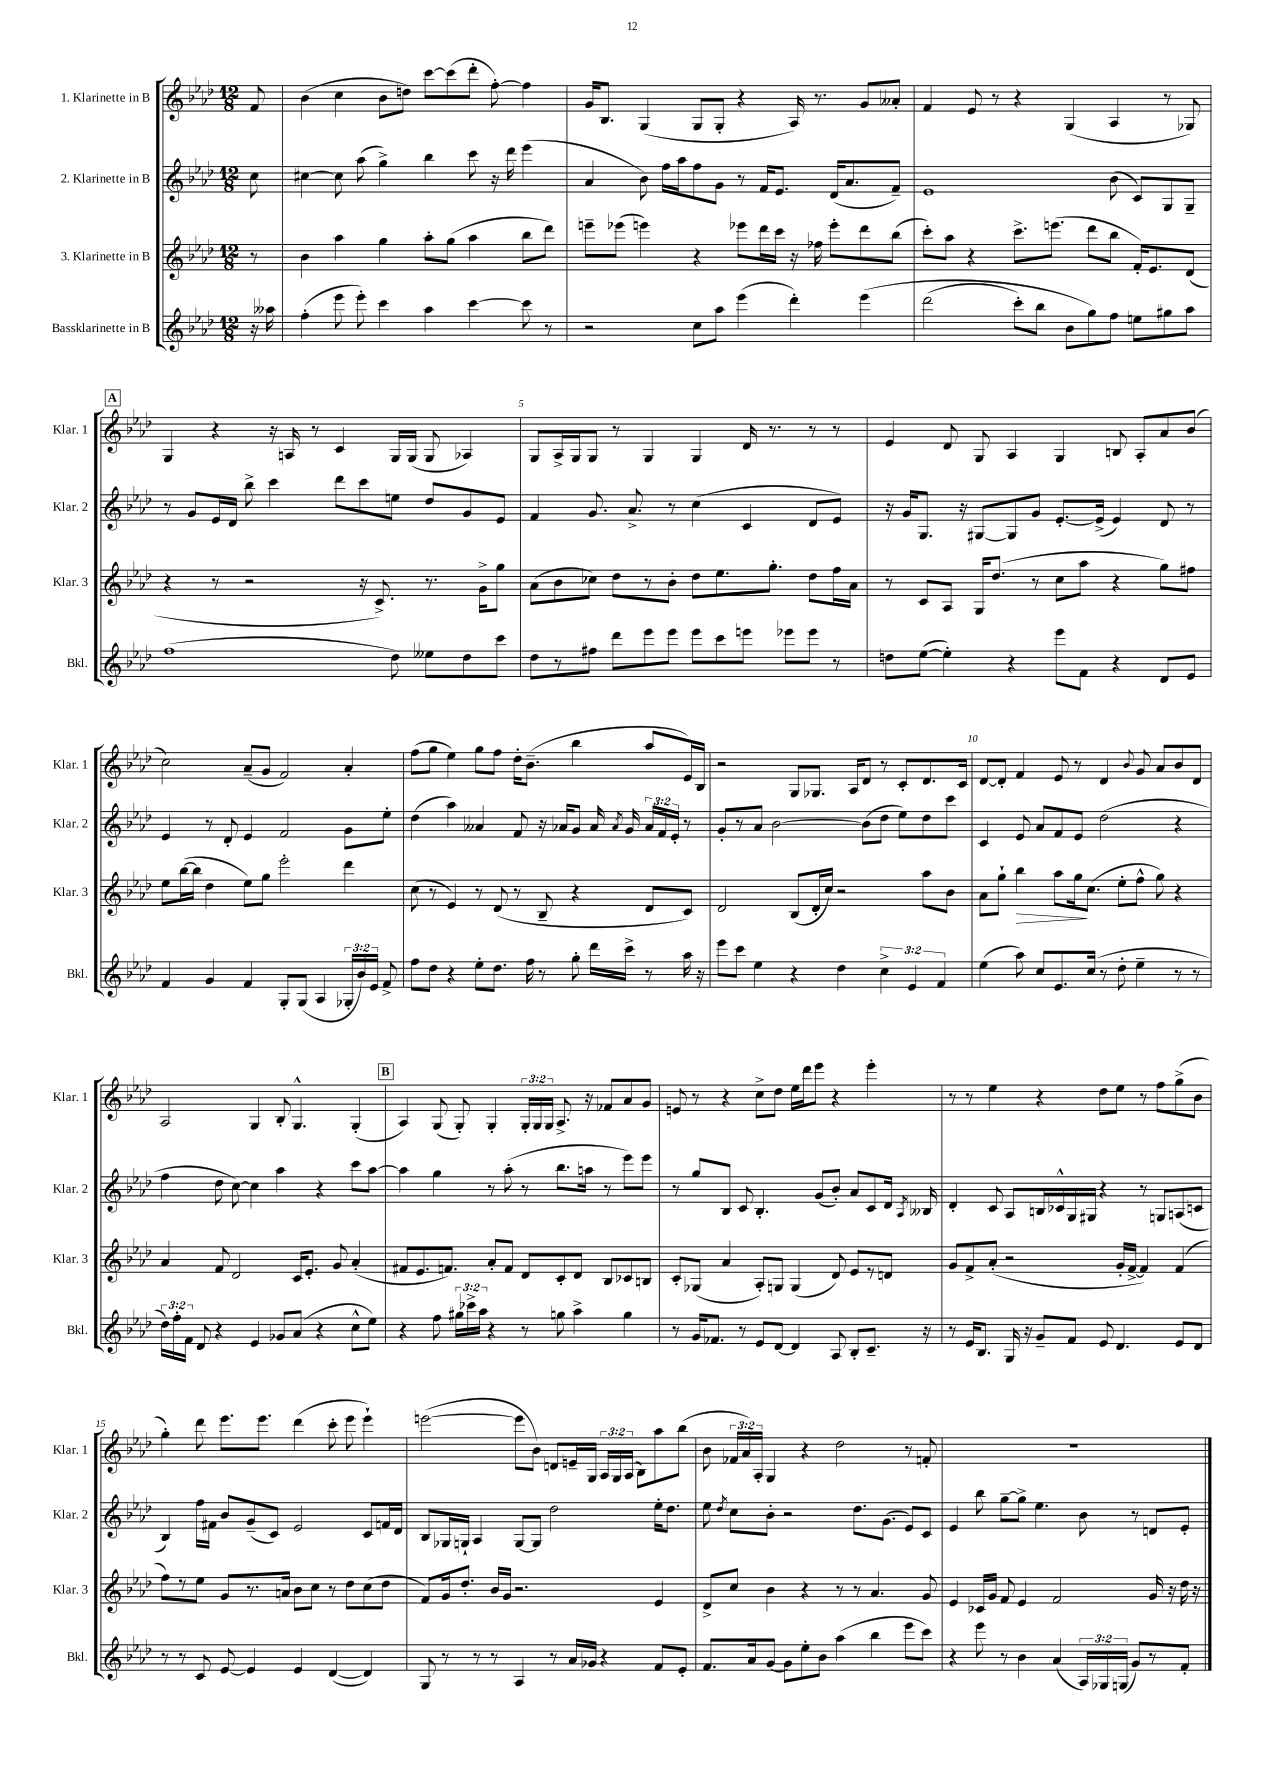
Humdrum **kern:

**kern	**kern	**dynam	**kern	**kern
*part4	*part3	*part3	*part2	*part1
*staff4	*staff3	*staff3	*staff2	*staff1
*I"Bassklarinette in B	*I"3. Klarinette in B	*	*I"2. Klarinette in B	*I"1. Klarinette in B
*I'Bkl.	*I'Klar. 3	*	*I'Klar. 2	*I'Klar. 1
*clefG2	*clefG2	*	*clefG2	*clefG2
*k[b-e-a-d-]	*k[b-e-a-d-]	*	*k[b-e-a-d-]	*k[b-e-a-d-]
*M12/8	*M12/8	*	*M12/8	*M12/8
=	=	=	=	=
16r	8r	.	8cc\	8f/
16aa--X\	.	.	.	.
=1	=1	=1	=1	=1
(4ff'\	4b-\	.	[4cc#X\	(4b-\
8eee-\	4aa-\	.	8cc#\]	4cc\
8eee-'\)	.	.	(8aa-\	.
4ccc\	4gg\	.	4gg^\)	8b-\L
.	.	.	.	8ddn\J)
4aa-\	8aa-'\L	.	4bb-\	[8ccc\L
.	(8gg\J	.	.	(8ccc\]
[4ccc\	4aa-\	.	8ccc\	8ddd-'\J
.	.	.	16r	[8ff'\)
.	.	.	16ddd-\	.
8ccc\]	8bb-\L	.	(4eee-\	4ff\]
8r	8ddd-\J)	.	.	.
=2	=2	=2	=2	=2
2r	8eeen~\L	.	4a-/	16g/KL
.	.	.	.	8.B-/J
.	(8eee-X\J	.	.	.
.	4eeen\)	.	8b-\)	(4G/
.	.	.	16ff\LL	.
.	.	.	16aa-\J	.
8cc\L	4r	.	8ff\	8G/L
8aa-\J	.	.	8g\J	8G'/J
(4eee-\	8eee-X\L	.	8r	4r
.	16ddd-\L	.	16f/KL	.
.	16ccc\JJ	.	8.e-/J	.
4ddd-'\)	16r	.	.	16A-/)
.	16ff-X\	.	.	8.r
.	8eee-'\L	.	(16d-/KL	.
.	.	.	8.a-/	.
(4eee-\	8ddd-\	.	.	8g/L
.	(8bb-\J	.	8f~/J)	8a--X'/J
=3	=3	=3	=3	=3
(2ddd-\	8ccc'\L)	.	1e-	4f/
.	8aa-\J	.	.	.
.	4r	.	.	8e-/
.	.	.	.	8r
8ccc'\L)	8.ccc^\L	.	.	4r
8bb-\J	.	.	.	.
.	(8.eeen\J	.	.	.
8b-\L	.	.	.	(4G/
8gg\)	8ddd-\L	.	.	.
8ff\J	8bb-\J	.	(8b-\	4A-/
8een\L	16f'/KL)	.	8c/L)	.
.	8.e-/	.	.	.
8gg#X\	.	.	8G/	8r
8aa-\J	(8d-/J	.	8G~/J	8G-X/)
!!LO:LB:g=z
!!LO:REH:place=s1:t=A
=4	=4	=4	=4	=4
(1ff	4r	.	8r	4G/
.	.	.	8g/L	.
.	8r	.	16e-/L	4r
.	.	.	16d-/JJ	.
.	2r	.	8bb-^\	.
.	.	.	4ccc\	16r
.	.	.	.	16An/
.	.	.	.	8r
.	.	.	8ddd-\L	4c/
.	16r	.	8ccc\	.
.	8.c^/)	.	.	.
8dd-\)	.	.	8een\J	16G/LL
.	.	.	.	(16G/JJ
8ee--X\L	8.r	.	8dd-/L	8G/
8dd-\	.	.	8g/	4A-X/)
.	16g^\KL	.	.	.
8ccc\J	8gg\J	.	8e-/J	.
=5	=5	=5	=5	=5
8dd-\L	(8a-\L	.	4f/	8G/L
8r	8b-\	.	.	16A-^/L
.	.	.	.	16G/J
8ff#X\J	8cc-X\J)	.	8.g/	8G/J
8ddd-\L	8dd-\L	.	.	8r
.	.	.	8.a-^/	.
8eee-\	8r	.	.	4G/
8eee-\J	8b-'\J	.	8r	.
8eee-\L	8dd-\L	.	(4cc\	4G/
8ccc\	8.ee-\	.	.	.
8eeen\J	.	.	4c/	16d-/
.	8.gg'\J	.	.	8.r
8eee-X\L	.	.	.	.
8eee-\J	8dd-\L	.	8d-/L	8r
8r	16ff\L	.	8e-/J)	8r
.	16a-\JJ	.	.	.
=6	=6	=6	=6	=6
8ddn\L	8r	.	16r	4e-/
.	.	.	16g/KL	.
([8ee-\J	8c/L	.	8.G/J	.
4ee-'\])	8A-/J	.	.	8d-/
.	.	.	16r	.
.	16G/KL	.	[8G#X/L	8G/
.	(8.dd-/J	.	.	.
4r	.	.	8G#/]	4A-/
.	8r	.	8g/J	.
8eee-\L	8cc\L	.	[8.e-'/L	4G/
8f\J	8aa-\J	.	.	.
.	.	.	(16e-^/Jk]	.
4r	4r	.	4e-/)	8Bn/
.	.	.	.	8A-'/L
8d-/L	8gg\L)	.	8d-/	8a-/
8e-/J	8ff#X\J	.	8r	(8b-/J
!!LO:LB:g=z
=7	=7	=7	=7	=7
4f/	8ee-\L	.	4e-/	2cc\)
.	([16bb-\L	.	.	.
.	16bb-\JJ]	.	.	.
4g/	4dd-\	.	8r	.
.	.	.	8d-'/	.
4f/	8ee-\L)	.	4e-/	(8a-~/L
.	8gg\J	.	.	8g/J
8G'/L	2eee-'\	.	2f/	2f/)
(8G/J	.	.	.	.
4A-/	.	.	.	.
24G-X'/LL	4ddd-\	.	8g\L	4a-'/
24b-/)	.	.	.	.
24e-/JJ	.	.	.	.
8f^/	.	.	8ee-'\J	.
=8	=8	=8	=8	=8
8ff\L	(8cc\	.	(4dd-\	(8ff\L
8dd-\J	8r	.	.	8gg\J
4r	4e-/)	.	4aa-\)	4ee-\)
8ee-'\L	8r	.	4a--X/	8gg\L
8.dd-\J	(8d-/	.	.	8ff\J
.	8r	.	8f/	16dd-'\KL
16ff\	.	.	.	(8.b-~\J
8r	8B-~/	.	16r	.
.	.	.	16a-X/KL	.
8gg'\	4r	.	8g/J	4bb-\
16ddd-\LL	.	.	16a-/	.
.	.	.	8qa-/	.
16ccc^\JJ	.	.	16g/	.
8r	8d-/L	.	24a-/LL	8aa-/L
.	.	.	24f/	.
.	.	.	24e-'/JJ	.
16aa-\	8c/J)	.	8r	16e-/L)
16r	.	.	.	16B-/JJ
=9	=9	=9	=9	=9
8eee-\L	2d-/	.	8g'/L	2r
8ccc\J	.	.	8r	.
4ee-\	.	.	8a-/J	.
.	.	.	[2b-\	.
4r	(8B-/L	.	.	8G/L
.	16d-'/L	.	.	8.G-X/J
.	16cc/JJ)	.	.	.
4dd-\	2r	.	.	.
.	.	.	.	16A-/KL
.	.	.	(8b-\L]	8d-/J
6cc^\	.	.	8dd-\J	8r
.	.	.	8ee-\L)	8c'/L
6e-/	.	.	.	.
.	8aa-\L	.	8dd-\	8.d-/
6f/	.	.	.	.
.	8b-\J	.	8ccc\J	.
.	.	.	.	16c/Jk
=10	=10	=10	=10	=10
(4ee-\	8a-\L	.	4c/	[8d-/L
.	8gg`\J	.	.	8d-'/J]
!	!	!LO:HP:b	!	!
8aa-\)	4bb-\	>	8e-/	4f/
8cc/L	.	.	8a-/L	.
8.e-/	8aa-\L	.	8f/	8e-/
.	16gg\k	.	8e-/J	8r
(16cc/Jk	(8.cc\J	]	.	.
8r	.	.	(2dd-\	4d-/
8dd-'\	8ee-'\L	.	.	.
.	.	.	.	8qqb-/
4ee-~\	8ff^^\J	.	.	8g/
.	8gg\)	.	.	8a-/L
8r	4r	.	4r	8b-/
8r	.	.	.	8d-/J
!!LO:LB:g=z
=11	=11	=11	=11	=11
24dd-\LL)	4a-/	.	4ff\	2A-/
24ff'\	.	.	.	.
24f\JJ	.	.	.	.
8d-/	.	.	.	.
4r	8f/	.	8dd-\	.
.	2d-/	.	[8cc\)	.
4e-/	.	.	4cc\]	4G/
8g-X/L	.	.	4aa-\	8B-'/
(8a-/J	16c/KL	.	.	4.G^^/
.	8.e-'/J	.	.	.
4r	.	.	4r	.
.	8g/	.	.	.
8cc^^\L	(4a-'/	.	8ccc\L	(4G'/
8ee-\J)	.	.	[8aa-\J	.
!!LO:REH:place=s1:t=B
=12	=12	=12	=12	=12
4r	8f#X/L	.	4aa-\]	4A-/)
.	8.e-/	.	.	.
8ff\	.	.	4gg\	(8G/
.	8.fn/J)	.	.	.
24gg#X\LL	.	.	.	8G'/)
24ccc-X^\	.	.	.	.
24aa-\JJ	.	.	.	.
4r	8a-'/L	.	8r	4G'/
.	8f/J	.	(8aa-'\	.
8r	8d-/L	.	8r	24G'/LL
.	.	.	.	24G/
.	.	.	.	24G/JJ
8ggn\	8c'/	.	8.bb-\L	8.A-^/
4aa-^\	8d-/J	.	.	.
.	.	.	16aan\Jk	16r
.	8B-/L	.	8r	8f-X/L
4gg\	8c-X/	.	8eee-\L)	8a-/
.	8Bn/J	.	8eee-\J	8g/J
=13	=13	=13	=13	=13
8r	8c'/L	.	8r	8en/
16g/KL	(8G-X/J	.	8gg/L	8r
8.f-X/J	.	.	.	.
.	4a-/	.	8B-/J	4r
8r	.	.	8c/	.
8e-/L	8A-'/L)	.	4.B-'/	8cc^\L
[8d-/J	8Gn/J	.	.	8dd-\J
4d-/]	(4G/	.	.	16ee-\LL
.	.	.	.	16ddd-\J
.	.	.	(8g/L	8eee-\J
8A-/	8d-/)	.	8b-'/J)	4r
8B-'/L	8e-/L	.	8a-/L	.
8.c~/J	8r	.	8c/	4eee-'\
.	8dn/J	.	16d-/Jk	.
.	.	.	8qA-/	.
16r	.	.	16B--X/	.
=14	=14	=14	=14	=14
8r	8g/L	.	4d-'/	8r
16e-/KL	8f^/	.	.	8r
8.B-/J	.	.	.	.
.	(8a-'/J	.	8c/	4ee-\
16G/	2r	.	8A-/L	.
16r	.	.	.	.
8g~/L	.	.	16Bn/L	4r
.	.	.	16c-X^^/	.
8f/J	.	.	16G/	.
.	.	.	16G#X/JJ	.
8e-/	.	.	4r	8dd-\L
4.d-/	16g'/LL	.	.	8ee-\J
.	[16f^/JJ	.	.	.
.	4f/])	.	8r	8r
.	.	.	8Gn/L	8ff\L
8e-/L	(4f/	.	(8An/	(8gg^\
8d-/J	.	.	8cn/J	8b-\J
!!LO:LB:g=z
=15	=15	=15	=15	=15
8r	8ff\L)	.	4B-/)	4gg'\)
8r	8r	.	.	.
8c/	8ee-\J	.	16ff\LL	8ddd-\
.	.	.	16f#X\JJ	.
[8e-/	8g/L	.	8b-/L	8.eee-\L
4e-/]	8.r	.	(8g~/	.
.	.	.	.	8.eee-\J
.	.	.	8c/J)	.
.	16an/Jk	.	.	.
4e-/	8b-\L	.	2e-/	(4ddd-\
.	8cc\J	.	.	.
([4d-/	8r	.	.	8ccc'\
.	8dd-\L	.	.	8eee-\
4d-/])	(8cc\	.	8c/L	4eee-`\)
.	8dd-\J	.	16fn/L	.
.	.	.	16d-/JJ	.
=16	=16	=16	=16	=16
8G/	8f/L)	.	8B-/L	([2eeen\
8r	16g/k	.	16G-X/L	.
.	8.dd-'/J	.	16Gn`/JJ	.
8r	.	.	4A-/	.
8r	16b-/LL	.	.	.
.	16g/JJ	.	.	.
4A-/	2.r	.	[8G/L	8eee\L]
.	.	.	8G/J]	8b-\J)
8r	.	.	2dd-\	8dn/L
16a-/LL	.	.	.	16en~/L
16g-X/JJ	.	.	.	16G/JJ
4r	.	.	.	24A-/LL
.	.	.	.	24G/
.	.	.	.	(24A-/JJ
.	.	.	.	8B-\L)
8f/L	4e-/	.	16ee-'\KL	8aa-\
.	.	.	8.dd-\J	.
8e-'/J	.	.	.	(8bb-\J
=17	=17	=17	=17	=17
8.f/L	8d-^/L	.	8ee-\	8b-\
.	.	.	8qdd-/	.
.	8cc/J	.	8cc\L	24f-X/LL
.	.	.	.	24a-/)
16a-/k	.	.	.	.
.	.	.	.	24A-'/JJ
[8g/J	4b-\	.	8b-'\J	4G/
8g\L]	.	.	2r	.
8ee-'\	4r	.	.	4r
8b-\J	.	.	.	.
(4aa-\	8r	.	.	2dd-\
.	8r	.	8.dd-\L	.
4bb-\	4.a-/	.	.	.
.	.	.	(8.g\J	.
8eee-\L	.	.	8e-/L)	8r
8ccc\J)	8g/	.	8c/J	8fn'/
=18	=18	=18	=18	=18
4r	4e-/	.	4e-/	1.r
8eee-\	16c-X/LL	.	8bb-\	.
.	16g/JJ	.	.	.
8r	8f/	.	[8gg~\L	.
4b-\	4e-/	.	8gg^\J]	.
.	.	.	4.ee-\	.
(4a-/	2f/	.	.	.
24A-/LL)	.	.	8b-\	.
24G-X/	.	.	.	.
(24Gn/JJ	.	.	.	.
8g/L)	.	.	8r	.
8r	16g/	.	8dn/L	.
.	16r	.	.	.
8f'/J	16dd-\	.	8e-'/J	.
.	16r	.	.	.
==	==	==	==	==
*-	*-	*-	*-	*-
